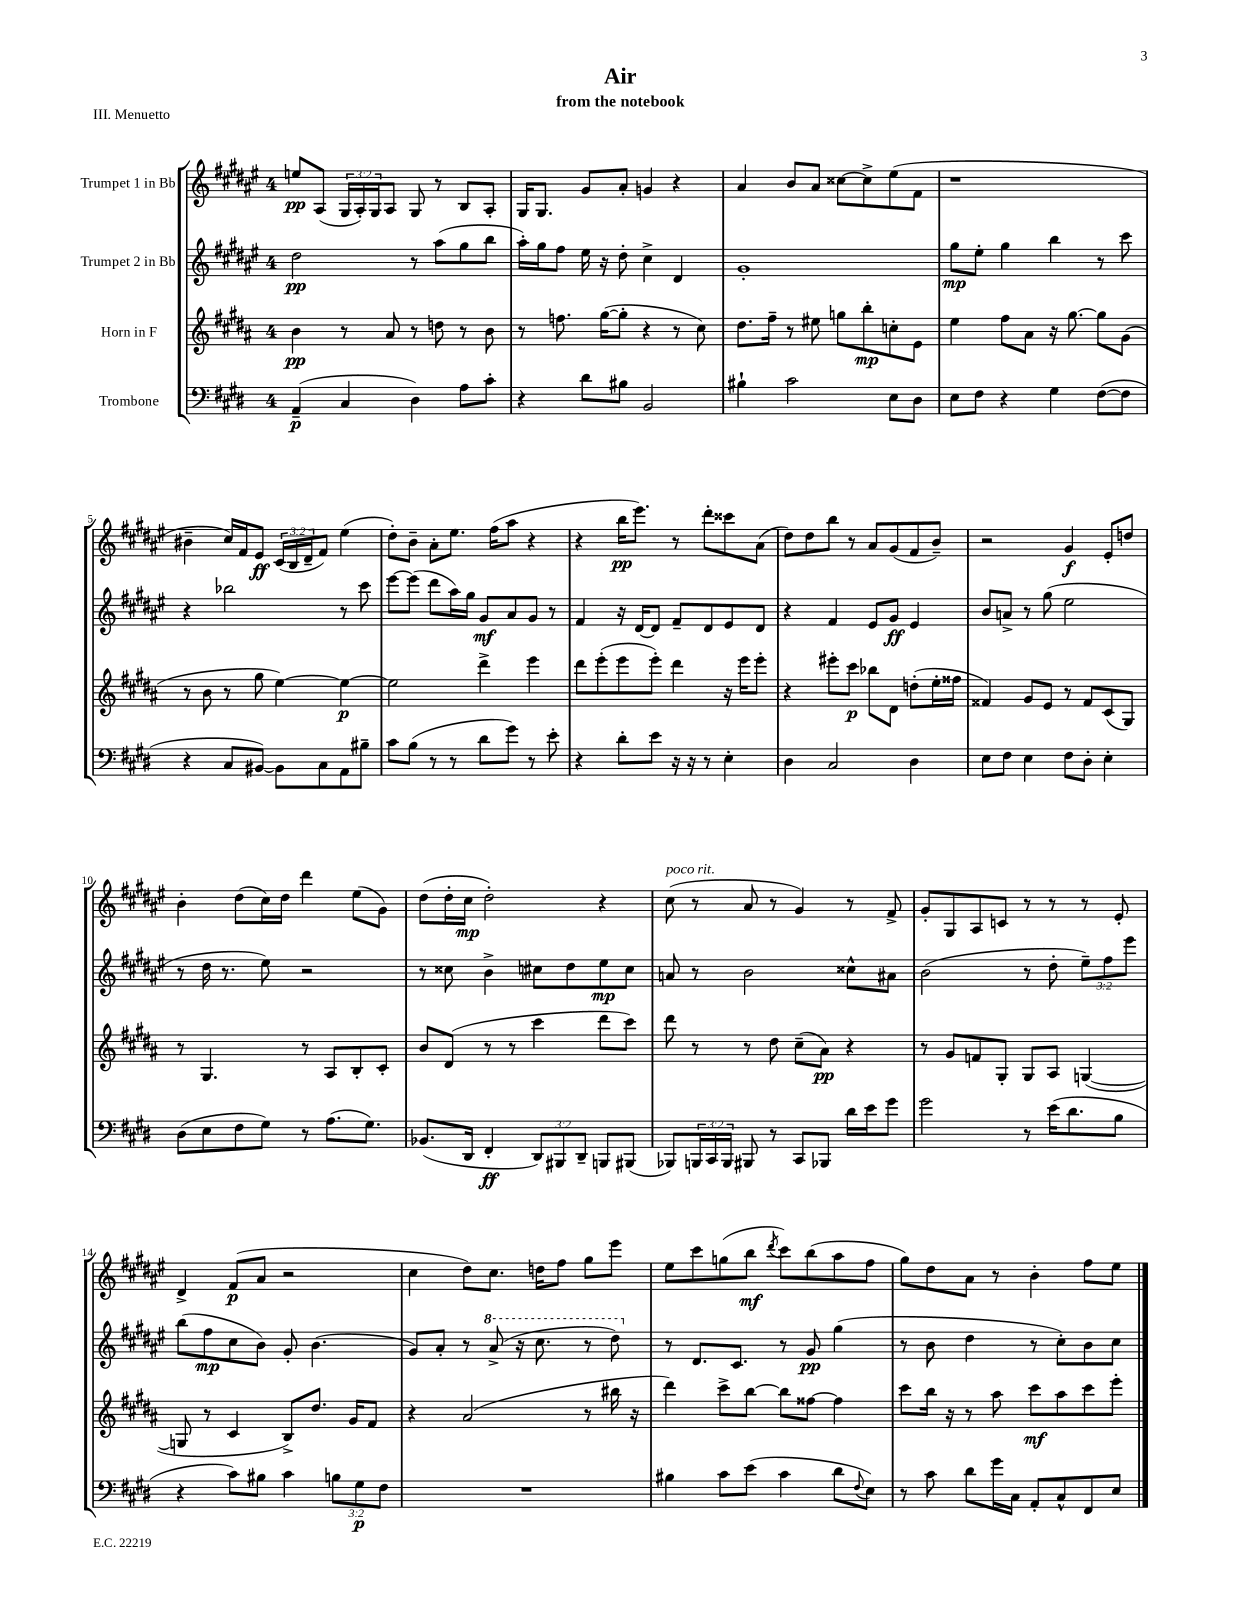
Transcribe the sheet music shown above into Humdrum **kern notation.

**kern	**kern	**kern	**kern
*staff4	*staff3	*staff2	*staff1
*clefF4	*clefG2	*clefG2	*clefG2
*k[f#c#g#d#]	*k[f#c#g#d#a#]	*k[f#c#g#d#a#e#]	*k[f#c#g#d#a#e#]
*M4/4	*M4/4	*M4/4	*M4/4
(4AA~	4b	2dd#	8ee
.	.	.	(8A#
4C#	8r	.	24G#
.	.	.	24A#')
.	.	.	24G#
.	8a#	.	8A#
4D#)	8r	8r	8G#
.	8dd	(8aa#	8r
8A	8r	8gg#	8B
8c#'	8b	8bb	8A#'
=	=	=	=
4r	8r	16aa#')	16G#
.	.	16gg#	8.G#
.	8.ff	8ff#	.
8d#	.	16ee#	8g#
.	([16gg#	16r	.
8B#	8gg#']	8dd#'	8a#'
2BB	4r	4cc#^	4g
.	8r	4d#	4r
.	8cc#)	.	.
=	=	=	=
4B#`	8.dd#	1g#'	4a#
.	16ff#~	.	.
2c#	8r	.	8b
.	8ee#	.	8a#
.	8gg	.	[8cc##
.	8bb'	.	8cc##^]
8E	8cc'	.	(8ee#
8D#	8e	.	8f#
=	=	=	=
8E	4ee	8gg#	1r
8F#	.	8ee#'	.
4r	8ff#	4gg#	.
.	8a#	.	.
4G#	16r	4bb	.
.	[8.gg#	.	.
([8F#	8gg#]	8r	.
8F#]	(8g#	8ccc#	.
=	=	=	=
4r	8r	4r	4b#~
.	8b	.	.
8C#	8r	2bb-	16cc#)
.	.	.	16f#
[8BB#)	8gg#	.	8e#
8BB#]	[4ee)	.	(24c#
.	.	.	24B
.	.	.	24d#~
8C#	.	.	8f#)
8AA	4ee_	8r	(4ee#
8B#~	.	8ccc#	.
=	=	=	=
8c#	2ee]	[8eee#	8dd#')
(8B	.	(8eee#]	8b~
8r	.	8ddd#	8a#'
8r	.	16aa#)	8.ee#
.	.	16gg#	.
8d#	4ddd#^	8g#	.
.	.	.	(16ff#
8g#)	.	8a#	8aa#
8r	4eee	8g#	4r
8e'	.	8r	.
=	=	=	=
4r	8ddd#	4f#	4r
.	(8eee'	.	.
8d#'	8eee	16r	16bb
.	.	[16d#	8.eee#)
8e	8eee')	8d#]	.
16r	4ddd#	8f#~	8r
16r	.	.	.
8r	.	8d#	8ddd#'
4E'	16r	8e#	8ccc##
.	16eee	.	.
.	8eee'	8d#	(8a#
=	=	=	=
4D#	4r	4r	8dd#)
.	.	.	8dd#
2C#	8eee#'	4f#	8bb
.	8ccc#	.	8r
.	8bb-	8e#	8a#
.	8d#	8g#	(8g#
4D#	(8dd'	4e#	8f#
.	16ee'	.	8b~)
.	16ff##	.	.
=	=	=	=
8E	4f##)	8b	2r
8F#	.	8a^	.
4E	8g#	8r	.
.	8e	(8gg#	.
8F#	8r	2ee#	4g#
8D#'	8f##	.	.
4E'	(8c#	.	8e#'
.	8G#)	.	8dd
=	=	=	=
(8D#	8r	8r	4b'
8E	4.G#	16dd#	.
.	.	8.r	.
8F#	.	.	(8dd#
8G#)	.	8ee#)	16cc#)
.	.	.	16dd#
8r	8r	2r	4ddd#
(8.A	8A#	.	.
.	8B'	.	(8ee#
8.G#)	.	.	.
.	8c#'	.	8g#)
=	=	=	=
(8.BB-	8b	8r	(8dd#
.	(8d#	8cc##	16dd#'
16DD#	.	.	16cc#
4FF#'	8r	4b^	2dd#')
.	8r	.	.
12DD#)	4ccc#	8cc#	.
12BBB#	.	.	.
.	.	8dd#	.
12DD#~	.	.	.
8BBB	8ddd#	8ee#	4r
(8BBB#	8ccc#)	8cc#	.
=	=	=	=
8BBB-)	8ddd#	8a	(8cc#
24BBB	8r	8r	8r
24CC#	.	.	.
24BBB	.	.	.
8BBB#	8r	2b	8a#
8r	8dd#	.	8r
8CC#	(8cc#~	.	4g#)
8BBB-	8a#)	.	.
16d#	4r	8cc##^^	8r
16e	.	.	.
8g#	.	8a#	8f#^
=	=	=	=
2g#	8r	(2b	8g#'
.	8g#	.	8G#
.	8f	.	8A#
.	8G#'	.	8c
8r	8G#	8r	8r
(16e	8A#	8dd#'	8r
8.d#	.	.	.
.	([4G	12ee#~)	8r
.	.	12ff#	.
8B	.	.	8e#'
.	.	12eee#	.
=	=	=	=
4r	8G]	(8bb	4d#^
.	8r	8ff#	.
8c#)	4c#	8cc#	(8f#
8B#	.	8b)	8a#
4c#	8B^)	8g#'	2r
.	8.dd#	(4.b	.
12B	.	.	.
.	16g#	.	.
12G#	.	.	.
.	8f#	.	.
12F#	.	.	.
=	=	=	=
1r	4r	8g#)	4cc#
.	.	8a#'	.
.	(2a#	8r	8dd#)
.	.	(8aa#^	8.cc#
.	.	16r	.
.	.	8.ccc#	16dd
.	.	.	8ff#
.	8r	8r	8gg#
.	16bb#	8ddd#)	8eee#
.	16r	.	.
=	=	=	=
4B#	4ddd#)	8r	8ee#
.	.	8.d#	8ccc#
8c#	8ccc#^	.	(8gg
.	.	8.c#	.
(8e	[8bb	.	8bb
.	.	.	8qddd#
4c#	8bb]	8r	8ccc#)
.	[8ff##	8g#	(8bb
8d#	4ff##]	(4gg#	8aa#
8qqF#	.	.	.
8E)	.	.	8ff#
=	=	=	=
8r	8ccc#	8r	8gg#)
8c#	16bb	8b	8dd#
.	16r	.	.
8d#	8r	4dd#	8a#
16g#	8aa#	.	8r
16C#	.	.	.
8AA'	8ccc#	8r	4b'
8C#^^	8aa#	8cc#')	.
8FF#	8ccc#	8b	8ff#
8E	8eee'	8cc#	8ee#
==	==	==	==
*-	*-	*-	*-
